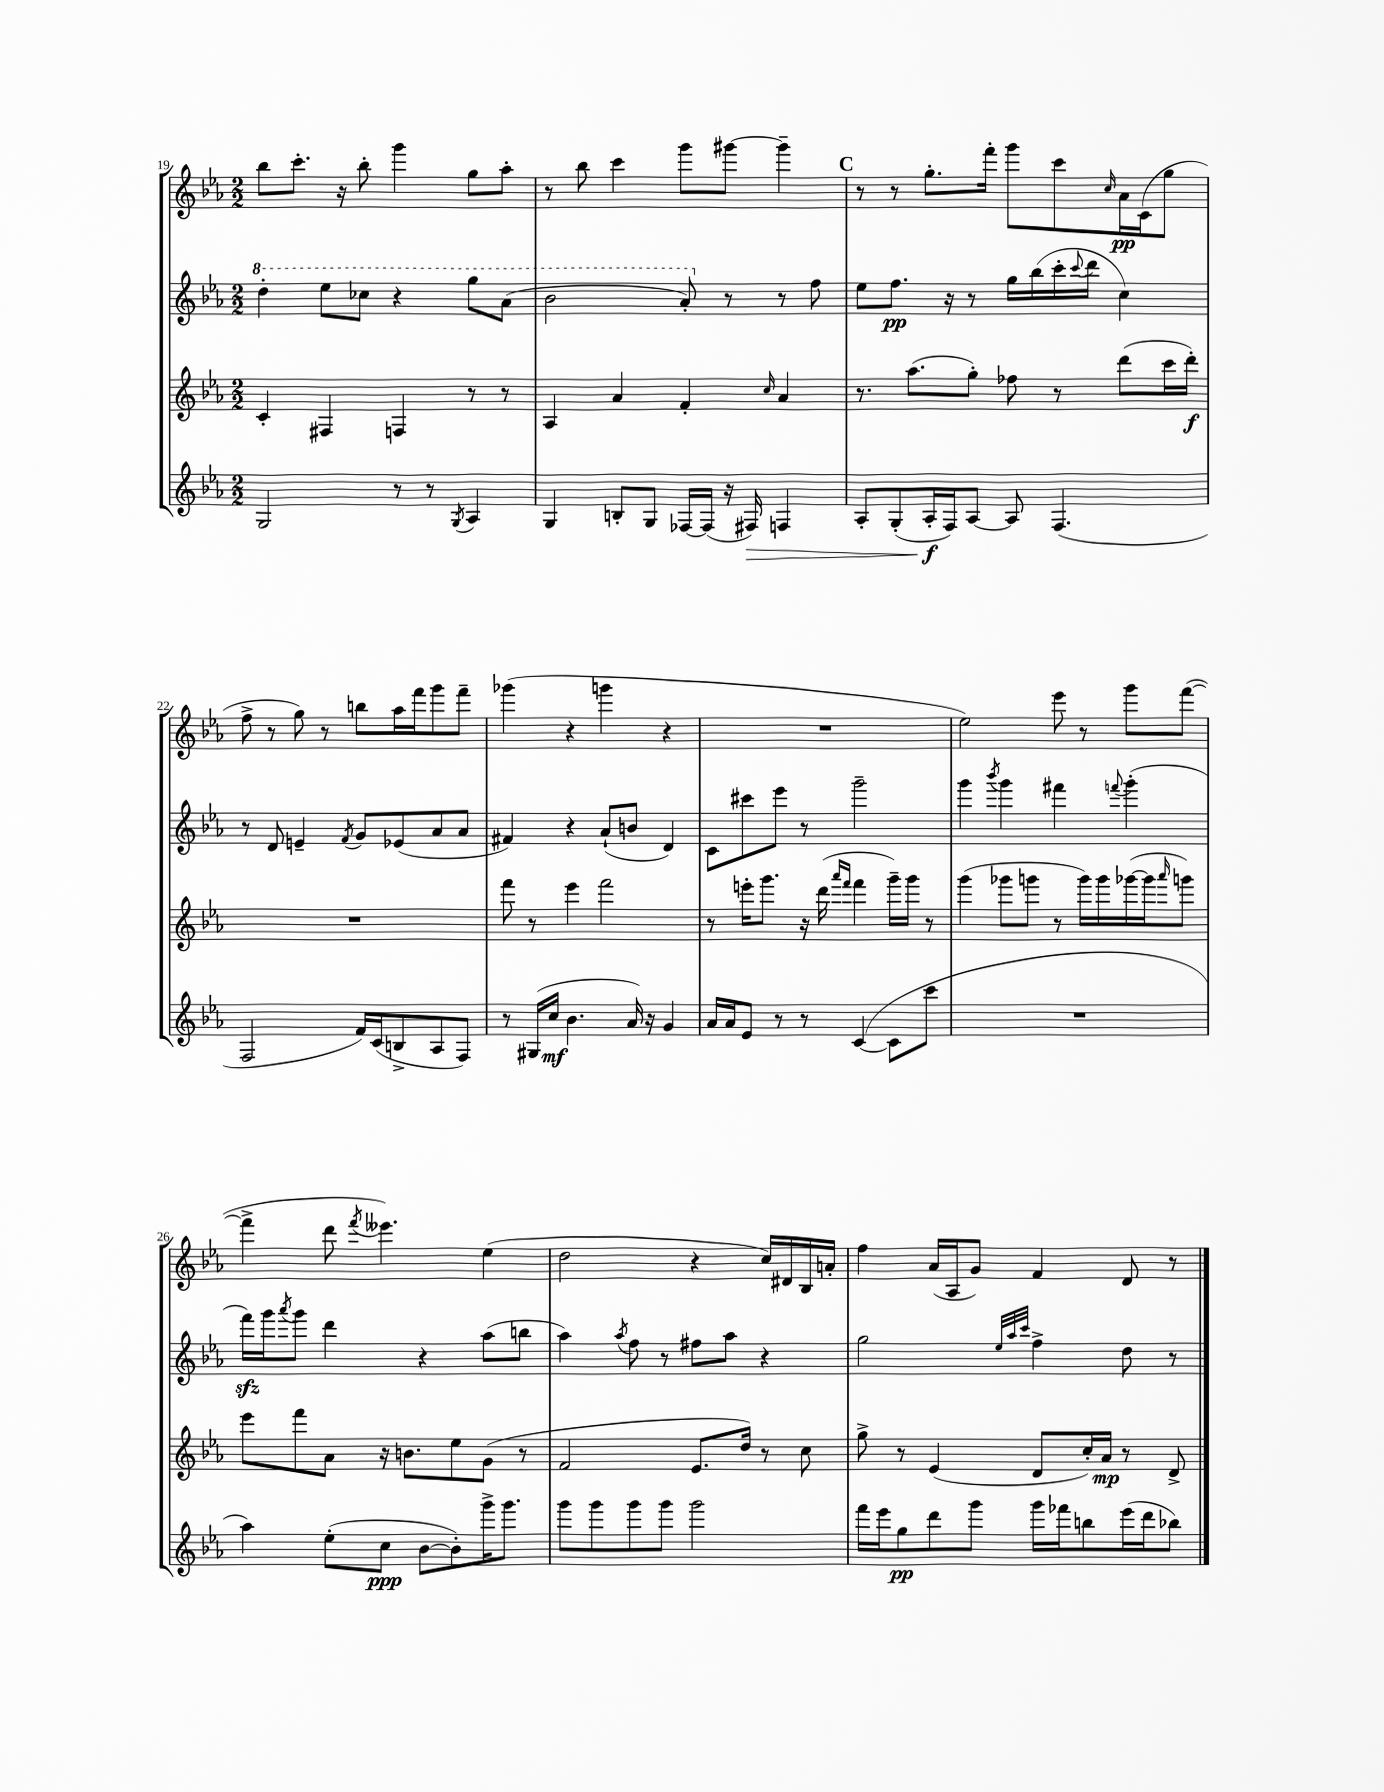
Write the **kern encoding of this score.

**kern	**kern	**kern	**kern
*staff4	*staff3	*staff2	*staff1
*clefG2	*clefG2	*clefG2	*clefG2
*k[b-e-a-]	*k[b-e-a-]	*k[b-e-a-]	*k[b-e-a-]
*M2/2	*M2/2	*M2/2	*M2/2
2G	4c'	4ddd'	8bb-
.	.	.	8.ccc'
.	4F#	8eee-	.
.	.	.	16r
.	.	8ccc-	8bb-'
8r	4F	4r	4ggg
8r	.	.	.
8qG	.	.	.
4A-	8r	8ggg	8gg
.	8r	(8aa-	8aa-'
=	=	=	=
4G	4A-	2bb-	8r
.	.	.	8bb-
8B'	4a-	.	4ccc
8G	.	.	.
[16F-	4f'	8aa-')	8ggg
(16F-]	.	.	.
16r	.	8r	[8ggg#
16F#)	.	.	.
.	16qqcc	.	.
4F	4a-	8r	4ggg#~]
.	.	8ff	.
=	=	=	=
8A-'	8.r	8ee-	8r
(8G'	.	8.ff	8r
.	(8.aa-	.	.
16A-'	.	.	8.gg'
16F)	.	16r	.
[8A-	8gg')	8r	.
.	.	.	16fff'
8A-]	8ff-	16gg	8ggg
.	.	(16bb-	.
(4.F	8r	16ccc'	8ccc
.	.	8qqccc	.
.	.	16ddd	.
.	.	.	16qqcc
.	(8ddd	4cc)	16a-
.	.	.	(16c
.	16ccc	.	8gg
.	16ddd')	.	.
=	=	=	=
2F	1r	8r	8ff^
.	.	8d	8r
.	.	4e~	8gg)
.	.	.	8r
.	.	8qf	.
16f)	.	8g	8bb
(16c	.	.	.
8B^	.	(8e-	16aa-
.	.	.	16fff
8A-	.	8a-	8ggg
8F)	.	8a-	8fff~
=	=	=	=
8r	8fff	4f#)	(4ggg-
(16G#	8r	.	.
16cc	.	.	.
4.b-	4eee-	4r	4r
.	2fff	(8a-`	4ggg
16a-)	.	8b	.
16r	.	.	.
4g	.	4d)	4r
=	=	=	=
16a-	8r	8c	1r
16a-	.	.	.
8e-	16eee'	8ccc#	.
.	8.ggg	.	.
8r	.	8eee-	.
8r	16r	8r	.
.	(16ddd	.	.
.	16qqaaa-	.	.
.	16qqfff	.	.
([4c	4fff	2ggg~	.
8c]	16ggg~)	.	.
.	16ggg	.	.
8ccc	8r	.	.
=	=	=	=
1r	(4ggg	4ggg	2ee-)
.	.	8qbbb-	.
.	8ggg-	4ggg	.
.	8ggg	.	.
.	8r	4fff#	8eee-
.	16ggg)	.	8r
.	16ggg	.	.
.	.	8qqfff	.
.	([16ggg-	(4ggg'	8ggg
.	16ggg-]	.	.
.	16qqaaa-	.	.
.	8ggg)	.	([8fff
=	=	=	=
4aa-)	8eee-	16fff)	4fff^]
.	.	16ggg	.
.	.	8qaaa-	.
.	8fff	8ggg	.
(8ee-'	8a-	4ddd	8ddd
.	.	.	8qfff
8cc	16r	.	4.eee--)
.	8.b	.	.
[8b-	.	4r	.
8b-'])	8ee-	.	.
16ggg^	(8g	(8aa-	(4ee-
8.ggg	.	.	.
.	8r	8bb	.
=	=	=	=
8ggg	2f	4aa-)	2dd
8ggg	.	.	.
.	.	8qaa-	.
8ggg	.	8ff	.
8ggg	.	8r	.
2ggg	8.e-	8ff#	4r
.	.	8aa-	.
.	16dd)	.	.
.	8r	4r	16cc)
.	.	.	16d#
.	8cc	.	16B-
.	.	.	16a'
=	=	=	=
16fff	8gg^	2gg	4ff
16eee-	.	.	.
8gg	8r	.	.
8ddd	(4e-	.	(16a-
.	.	.	16A-
8ggg	.	.	8g)
.	.	32qqee-	.
.	.	32qqaa-	.
.	.	32qqccc	.
16ggg	8d	4ff^	4f
16fff-	.	.	.
8bb	16cc')	.	.
.	16a-	.	.
(16eee-	8r	8dd	8d
16ddd	.	.	.
8bb-)	8d^	8r	8r
==	==	==	==
*-	*-	*-	*-
